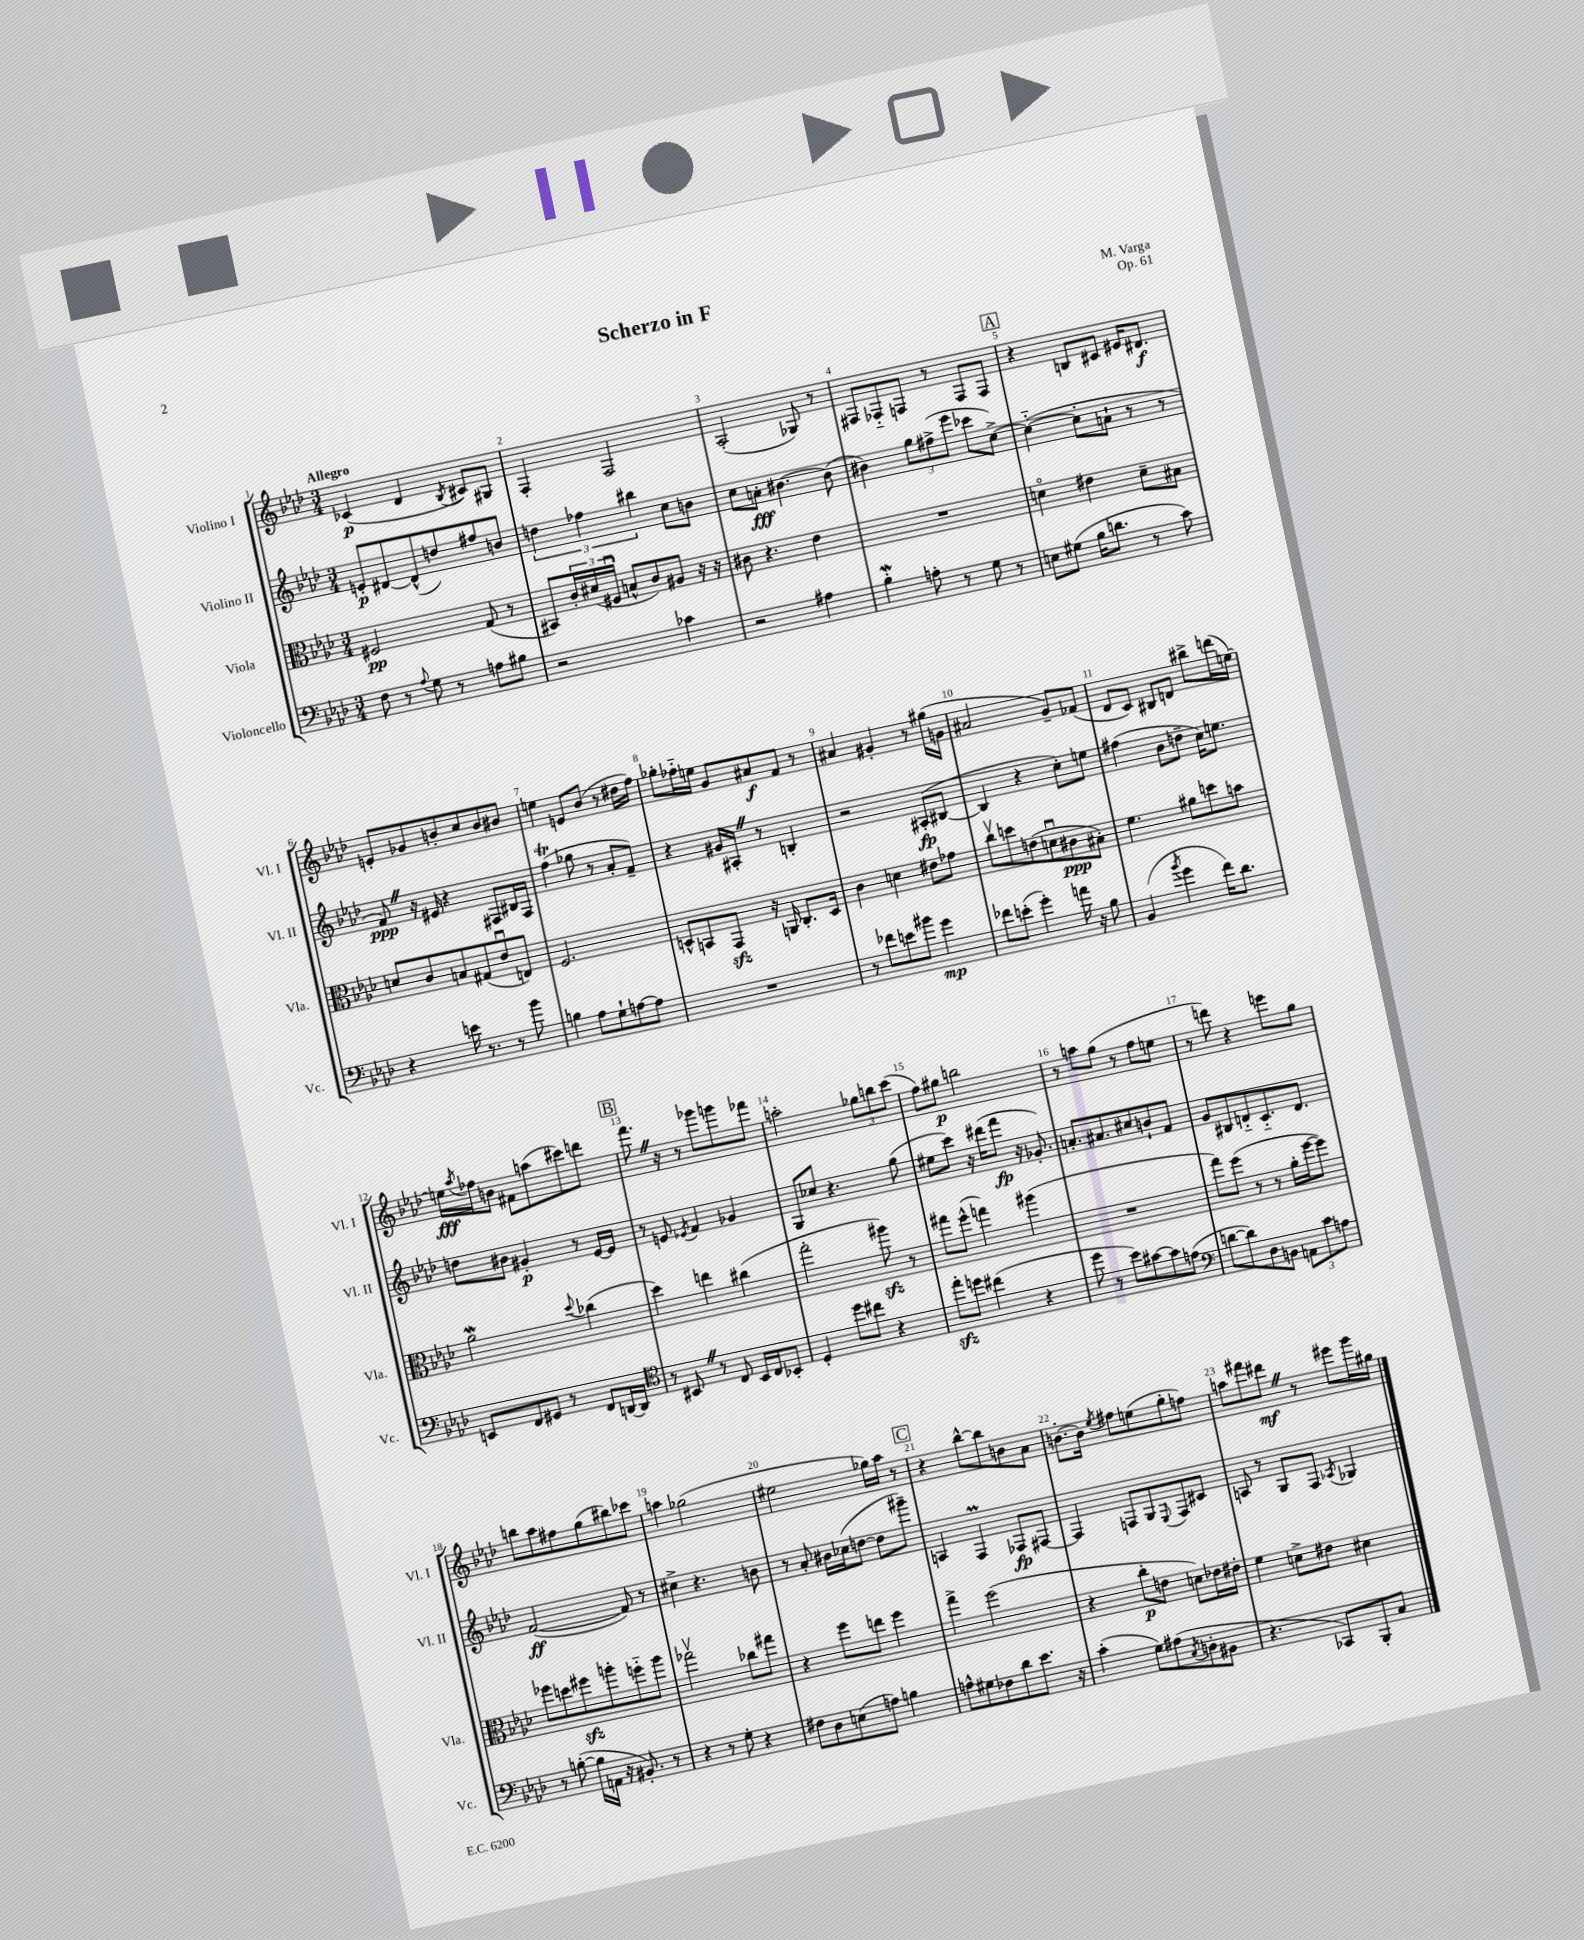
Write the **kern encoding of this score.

**kern	**kern	**kern	**kern
*staff4	*staff3	*staff2	*staff1
*clefF4	*clefC3	*clefG2	*clefG2
*k[b-e-a-d-]	*k[b-e-a-d-]	*k[b-e-a-d-]	*k[b-e-a-d-]
*M3/4	*M3/4	*M3/4	*M3/4
8F\	2F#/	8e'/L	(4c-/
8r	.	[8d#/	.
8qqA-/	.	.	.
8G\	.	(8d#^^/]	4d-/
8r	.	8dd/)	.
.	.	.	8qB-/
8A\L	(8G/	8ff#/	8c#/L)
8B#\J	8r	8b/J	8G#/J
=	=	=	=
2r	8BB#/L)	6dd\	4F'/
.	24c'/L	.	.
.	(24d#/	6ff-\	.
.	24F#u/JJ	.	.
.	8B^^/L	.	2F/
.	.	6bb#\	.
.	8c/)	.	.
4c-\	8A#/J	8cc\L	.
.	16r	8b\J	.
.	16r	.	.
=	=	=	=
2r	8c#\	8cc\L	(2A-'/
.	4.r	8a'\J	.
.	.	[4.b#\	.
4A#\	4e-\	.	8G-/)
.	.	(8b#\]	8r
=	=	=	=
4B-'\	2.r	4b#\)	8F#/L
.	.	.	8F-'~/
8A'\	.	12gg\L	8F/J
.	.	(12ff#^\	.
8r	.	.	8r
.	.	12eee-\J	.
8G\	.	8ccc-\L	8F/L
8r	.	[8cc^\J)	8F/J
=	=	=	=
8E\L	4do\	(4cc'~\_	4r
(8G#\J	.	.	.
16B-\LK	4e#\	8cc'\]L	8B/L
8.d\J	.	.	.
.	.	8a`\J	8c#/J
8r	8d~\L	8r	16e#/LK
.	.	.	8.d#/J
8c\)	8B#\J	8r	.
=	=	=	=
4r	8d/L	8f/)	8e'/L
.	8c/	16r	8g-/
.	.	16e#/	.
16e\	8B/	4r	8b'/
8.r	.	.	.
.	(8G#/	.	8cc/
8r	8e-u/	8F#/L	8b/
8b-\	8E/J)	16B#/L	8b#/J
.	.	16F#/JJ	.
=	=	=	=
4B\	2.F/	(4ff\	4ee\
8A-\L	.	8gg-\	8e/L
8G`\	.	8r	(8b-/J
[8A\	.	8a-'/L	8r
8A\]J	.	8f~/J)	16dd#\LL
.	.	.	16ff\JJ)
=	=	=	=
2.r	8D^^/L	4r	8gg-'\L
.	8BB/	.	16ff-'~\L
.	.	.	16ee\JJ
.	8GG/J	16g#/LL	8g/L
.	.	16A#'/JJ	.
.	16r	8r	8a#/
.	16AA/	.	.
.	8.C'/L	4B'/	8f/J
.	.	.	8r
.	16D/Jk	.	.
=	=	=	=
8r	4c\	2r	4a#/
8f-\L	.	.	.
8e\	4d\	.	4g#'/
8b#\J	.	.	.
4g\	8e#\L	(8A#'/L	8r
.	8g-\J	[8B#/J	(16gg#\LL
.	.	.	16g\JJ
=	=	=	=
8f-\L	8ccv\L	4B#/]	2a#/
(8e'\J	8dd\	.	.
4g'\)	(8e\	4r	.
.	8du\	.	.
16a\	8c#\	8cc'\L)	8g~/L)
16r	.	.	.
8B-\	8B#'\J)	8ee\J	(8f-/J
=	=	=	=
(4BB-/	4.f\	(4ff#\	8d-/L
.	.	.	8c/J)
8qb-/	.	.	.
4g\	.	8b-\L	8B#/L
.	8a#\L	8dd~\J	8d/J
16f\LK)	8dd\	16cc\LK)	8bb#^\L
8.d-\J	.	8.ee\J	.
.	8b\J	.	(16ddd\L
.	.	.	[16ee\JJ)
=	=	=	=
8EE/L	2a-\	8dd\L	16ee\]LL
.	.	.	8qaa-/
.	.	.	16ff-\J
8FF/	.	8b#\J	8b\J
8GG#/J	.	4g#'/	8f#\L
8r	.	.	(8aa\
.	8qqdd-/	.	.
8FF/L	(4cc-\	8r	8ccc#\)
[16DD/L	.	[16e-/LL	8ddd\J
16DD/]JJ	.	16e-/]JJ	.
=	=	=	=
*clefC4	*	*	*
8r	4dd-\)	8r	8.fff\
8BB#/	.	8e/	.
.	.	.	16r
.	.	8qe-/	.
8r	4ee\	4f/	8r
8C/	.	.	8ggg-\L
16BB#/LL	(4cc#\	4g-/	8ggg\
16C/J	.	.	.
8BB-'/J	.	.	8fff-\J
=	=	=	=
4D-'/	2gg'\	8G/L	2aa'\
.	.	8cc-/J	.
8dd-\L	.	4.r	.
8cc#\J	.	.	.
4r	8aa#\)	.	12gg-\L
.	.	.	12bb\
.	8r	(8gg\	.
.	.	.	(12ccc\J
=	=	=	=
8ee-'\L	8gg#\L	8ee#\L	8ff\L)
8dd\J	(8ff^^\J	8ccc\J)	8gg#\J
(4cc#\	4gg\)	16r	2bb\
.	.	(16ddd#\LK	.
.	.	8fff\J	.
4r	(4aa#\	16r	.
.	.	8.g-'/)	.
=	=	=	=
8dd-\	2.r	8.a'/L	8r
8r	.	.	8aa\L
.	.	8.a#/	.
8b-\L)	.	.	(8gg\J
[8g#\	.	8cc#/	8r
8g#\]	.	8b`/	8ff\L
(8e\J	.	8f/J	8ee\J
=	=	=	=
*clefF4	*	*	*
[8d\L	8gg\L)	8g/L	8r
8d\])	(8ff\J	8B#/	8ddd\)
8D-\	8r	8d'~/	4r
8BB\J	8r	8.c'~/	.
12AA\L	16a-'\LL	.	8eee\L
.	[16ff\J	8.d/J	.
12c\	.	.	.
.	8ff\]J)	.	8gg\J
12A\J	.	.	.
=	=	=	=
8r	8ff-\L	([2f/	8bb\L
([8B'\	8dd\	.	8aa-\
16B\]LL	8ff#\	.	8ff#\
16AA\JJ	.	.	.
16r	8aa'\	.	(8gg\
8.BB#'/)	.	.	.
.	8ff'~\	8f/])	8bb#\)
8r	8aa\J	8r	8ccc-\J
=	=	=	=
4r	2gg-v\	4cc#^\	4aa\
8r	.	4.r	(2gg-\
8G'\	.	.	.
4r	8cc-\L	.	.
.	8gg#\J	8b\	.
=	=	=	=
8F#\L	4r	8r	2ee#\
8D-\	.	8a-'/	.
(8E\	8ff\L	16b#\LL	.
.	.	(16cc-\J	.
8A\J)	8ee\J	[8dd\J	.
4B\	4ff\	8dd\]L	16gg-\LL)
.	.	.	16aa-\JJ
.	.	8ggg#~\J)	8r
=	=	=	=
8A^^\L	4gg^\	4A/	4r
8G#\	.	.	.
8F-\	(2ff\	4F/	[8bb-^^\L
8d-\	.	.	8bb-\]
8.e-\J	.	8F-/L	8b\
.	.	[8F#/J	8a-\J
16r	.	.	.
=	=	=	=
(4c'\	4r	4F#/]	[8.b'\L
.	.	.	16b\]Jk
.	.	.	8qee-/
8G\L)	8cc'\L	8F/L	8ff#\L
(8A#\	8e\J	8G/	(8ee\
8qC/	.	8qqE-/	.
8D'\	8d\L)	8F/	8gg'\
8BB#\J	16e-\L	8c#/J	8ff\J)
.	16e#'\JJ	.	.
=	=	=	=
4.r	4f\	8A/	8aa\L
.	.	8r	8fff#\
.	8d^\L	8G/L	8ddd#\J
8CC-/L)	8e#\J	8F/J	8r
.	.	8qA-/	.
8BBB-'/	4d#\	4G-/	8eee#\L
8C/J	.	.	16ggg\L
.	.	.	16gg#\JJ
==	==	==	==
*-	*-	*-	*-
